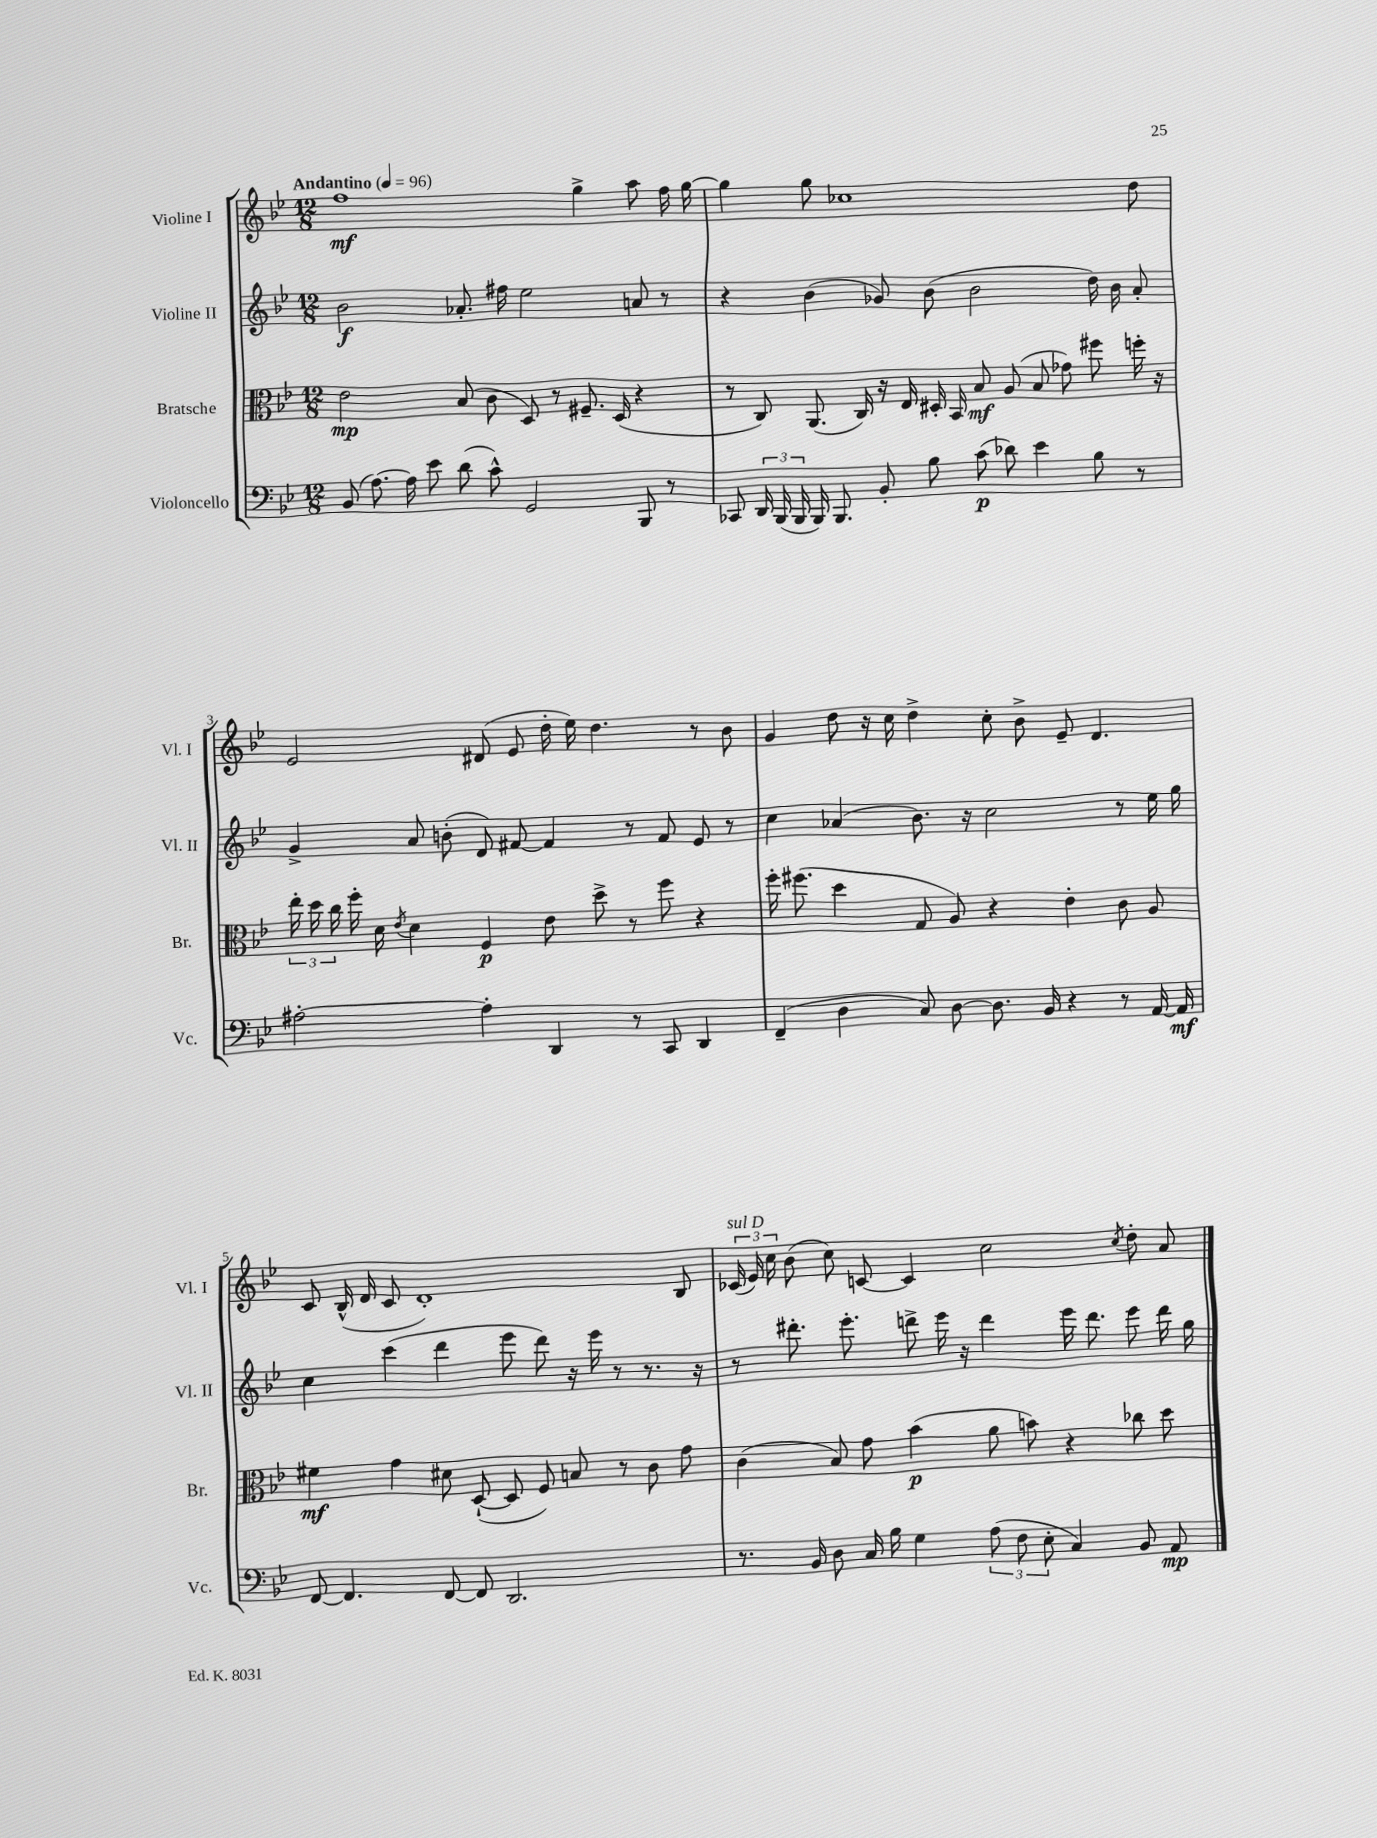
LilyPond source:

<<
\new StaffGroup <<
\new Staff = "s0" \with { instrumentName = "Violine I" shortInstrumentName = "Vl. I" } {
    \clef treble \key bes \major \numericTimeSignature \time 12/8 \tempo "Andantino" 4 = 96
    \autoBeamOff f''1\mf g''4-> a''8 f''16 g''16~ |
    g''4 g''8 ces''1 d''8 |
    ees'2 dis'8( ees'8 d''16-. ees''16) d''4. r8 bes'8 |
    g'4 d''8 r16 c''16 d''4-> c''8-. bes'8-> ees'8-- d'4. |
    c'8 bes16-^( d'16 c'8 d'1-.) bes8 |
    \tuplet 3/2 { ces'16^\markup { \italic "sul D" }( ees'16) c''16 } bes'8( c''8) c'8~ c'4 c''2 \acciaccatura { c''8 } d''8-. a'8 \bar "|." |
}
\new Staff = "s1" \with { instrumentName = "Violine II" shortInstrumentName = "Vl. II" } {
    \clef treble \key bes \major \numericTimeSignature \time 12/8
    \autoBeamOff bes'2\f aes'8.-. fis''16 ees''2 a'8 r8 |
    r4 bes'4( ges'8) bes'8( bes'2 d''16) bes'16 a'8-. |
    g'4-> a'8 b'8-.( d'8) fis'8~ fis'4 r8 fis'8 ees'8 r8 |
    c''4 aes'4( bes'8.) r16 c''2 r8 ees''16 g''16 |
    c''4 c'''4( d'''4 ees'''8 d'''8) r16 ees'''16 r8 r8. r16 |
    r8 dis'''8.-. ees'''8.-. d'''8-> ees'''16 r16 d'''4 ees'''16 d'''8. ees'''8 d'''16 g''16 \bar "|." |
}
\new Staff = "s2" \with { instrumentName = "Bratsche" shortInstrumentName = "Br." } {
    \clef alto \key bes \major \numericTimeSignature \time 12/8
    \autoBeamOff ees'2\mp bes8( c'8 d8) r8 fis8.-- d16( r4 |
    r8 c8) a,8.( c16) r16 ees16 dis16-. bes,16 bes8\mf a8( bes8 ges'8) fis''8 f''16-. r16 |
    \tuplet 3/2 { ees''16-. d''16 c''16 } f''16-. d'16 \acciaccatura { ees'8 } d'4 f4\p ees'8 d''8-> r8 f''8 r4 |
    f''16-. fis''8.( d''4 g8 a8) r4 ees'4-. c'8 a8 |
    fis'4\mf g'4 dis'8 d8~-!( d8 f8) b8 r8 c'8 g'8 |
    c'4( bes8) g'8 bes'4\p( a'8 b'8) r4 ces''8 d''8 \bar "|." |
}
\new Staff = "s3" \with { instrumentName = "Violoncello" shortInstrumentName = "Vc." } {
    \clef bass \key bes \major \numericTimeSignature \time 12/8
    \autoBeamOff bes,8( a8.~) a16 ees'8 d'8( c'8-^) g,2 bes,,8 r8 |
    ces,8 \tuplet 3/2 { d,16 bes,,16( bes,,16 } bes,,16) bes,,8. bes,8-. bes8 c'8\p( des'8) ees'4 bes8 r8 |
    ais2~-. ais4-. d,4 r8 c,8 d,4 |
    f,4--( d4 c8) d8~ d8. bes,16 r4 r8 a,16~ a,16\mf |
    f,8~ f,4. f,8~ f,8 d,2. |
    r8. bes,16 d8 c16 bes16 g4 \tuplet 3/2 { a8( f8 ees8-. } c4) bes,8 a,8\mp \bar "|." |
}
>>
>>
